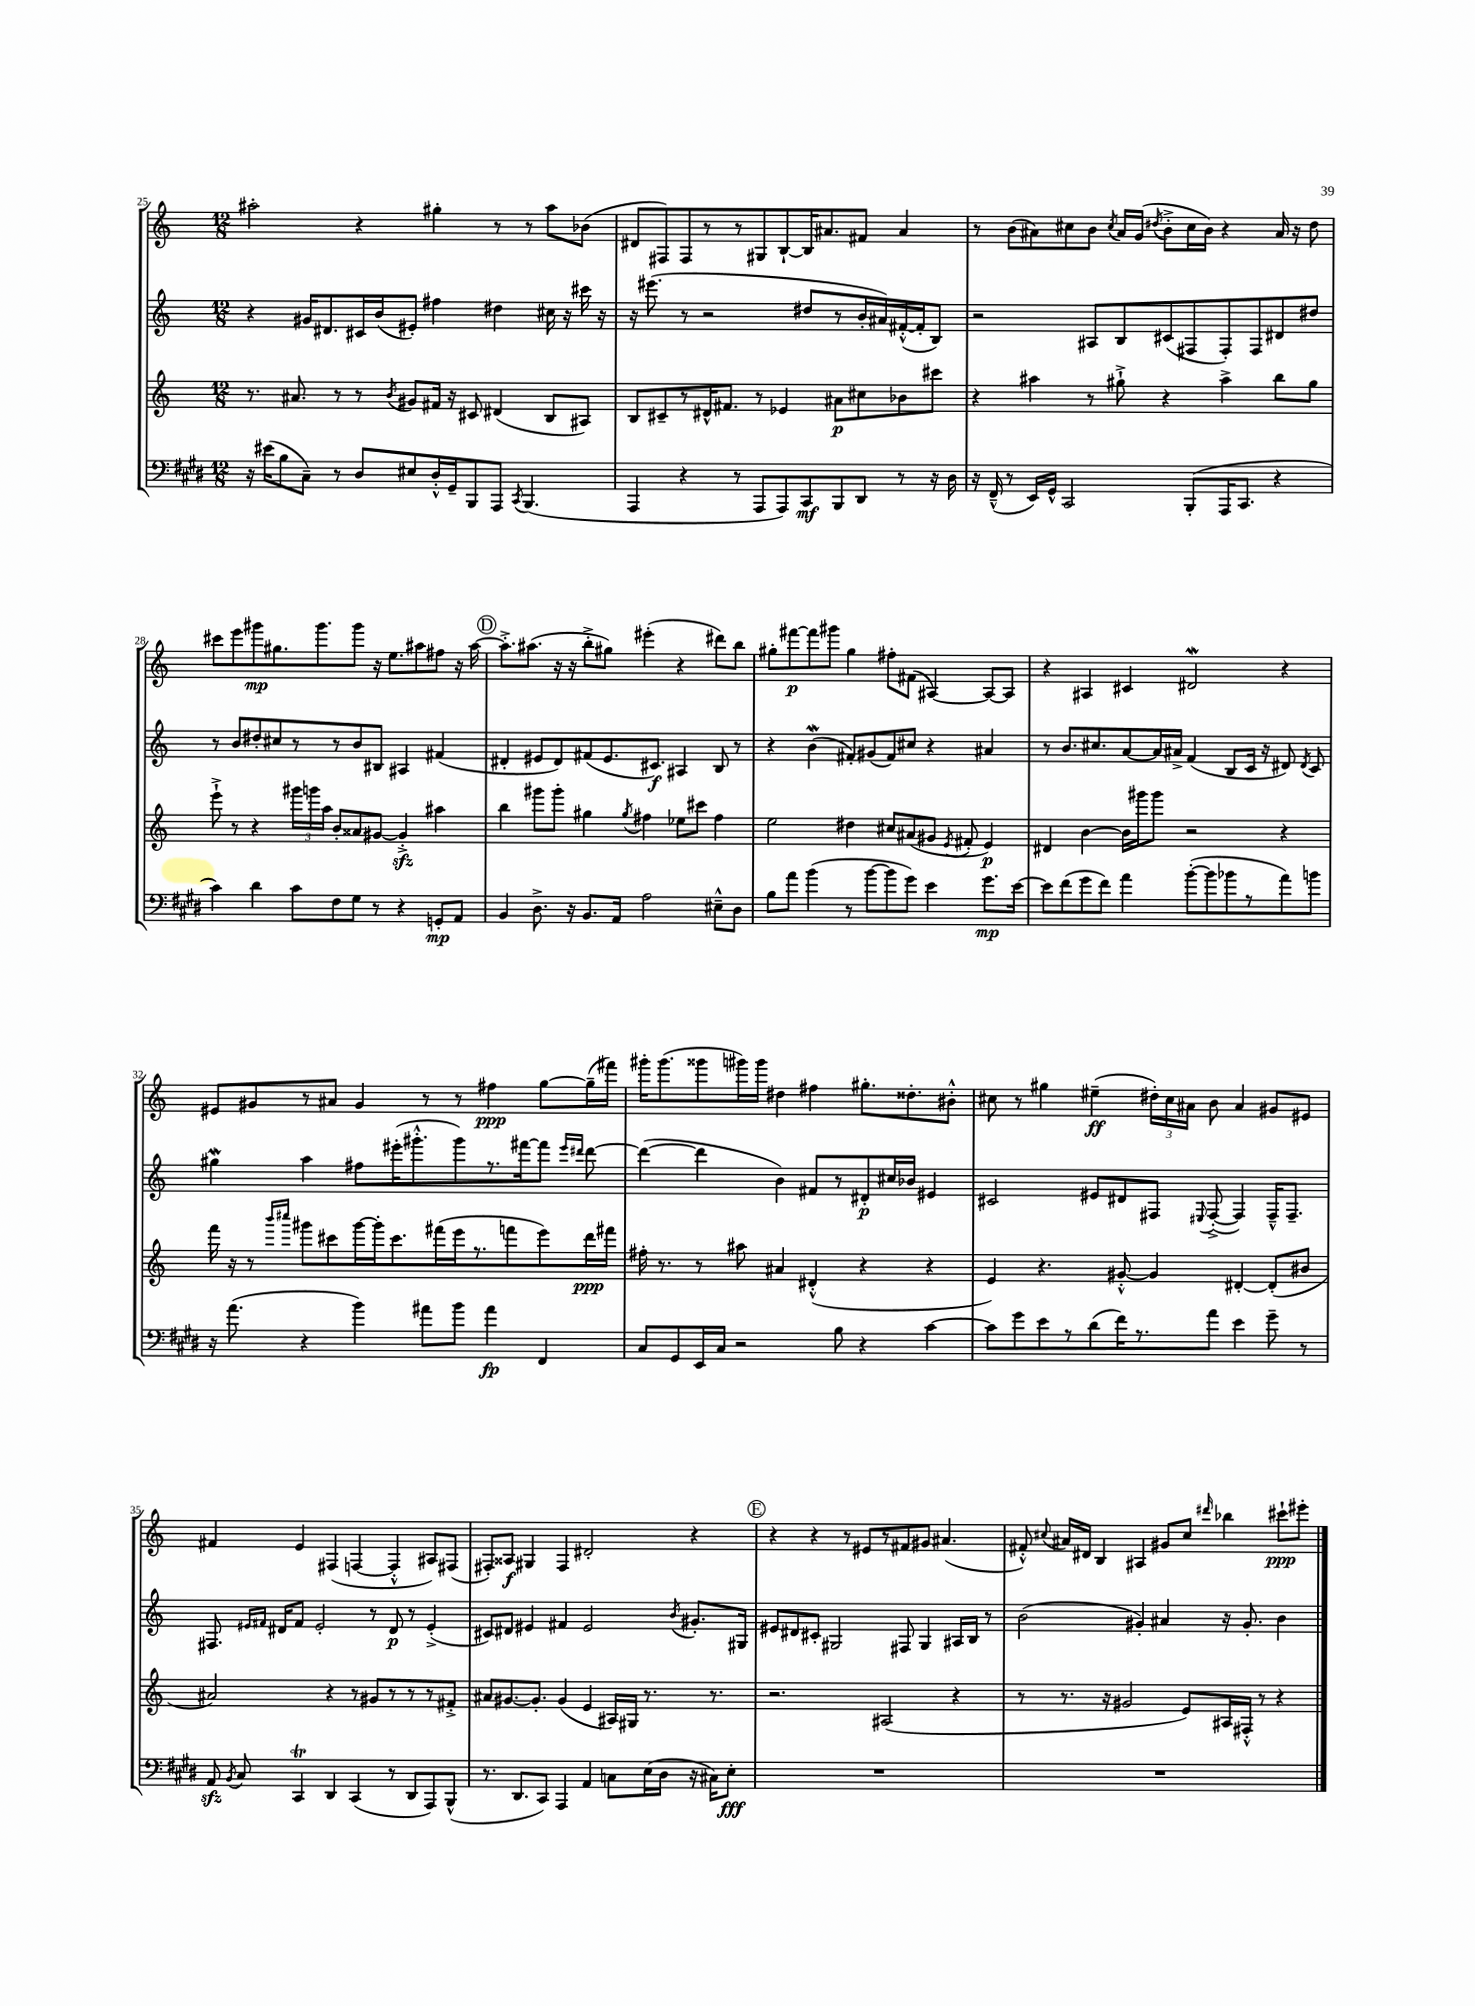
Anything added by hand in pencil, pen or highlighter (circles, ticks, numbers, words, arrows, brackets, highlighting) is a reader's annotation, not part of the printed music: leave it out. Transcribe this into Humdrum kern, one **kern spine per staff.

**kern	**dynam	**kern	**dynam	**kern	**dynam	**kern	**dynam
*part4	*part4	*part3	*part3	*part2	*part2	*part1	*part1
*staff4	*staff4	*staff3	*staff3	*staff2	*staff2	*staff1	*staff1
*clefF4	*	*clefG2	*	*clefG2	*	*clefG2	*
*k[f#c#g#d#]	*	*k[]	*	*k[]	*	*k[]	*
*M12/8	*	*M12/8	*	*M12/8	*	*M12/8	*
=25	=25	=25	=25	=25	=25	=25	=25
16r	.	8.r	.	4r	.	2aa#X'\	.
(16e#X\KL	.	.	.	.	.	.	.
8B\	.	.	.	.	.	.	.
.	.	8.a#X/	.	.	.	.	.
8C#~\J)	.	.	.	16g#X/KL	.	.	.
.	.	.	.	8.d#X/	.	.	.
8r	.	8r	.	.	.	.	.
8D#/L	.	8r	.	16c#X/L	.	4r	.
.	.	.	.	(16b/J	.	.	.
.	.	8qb/	.	.	.	.	.
8E#X/	.	8g#X/L	.	8e#X'/J)	.	.	.
16D#'^^/L	.	16f#X/Jk	.	4ff#X\	.	4gg#X'\	.
16GG#~/J	.	16r	.	.	.	.	.
8BBB/	.	8c#X/	.	.	.	.	.
8AAA/J	.	(4d#X/	.	4dd#X\	.	8r	.
8qCC#/	.	.	.	.	.	.	.
(4.BBB/	.	.	.	.	.	8r	.
.	.	8B/L	.	16cc#X\	.	8aa#\L	.
.	.	.	.	16r	.	.	.
.	.	8A#X/J)	.	16ccc#X\	.	(8b-X\J	.
.	.	.	.	16r	.	.	.
=26	=26	=26	=26	=26	=26	=26	=26
4AAA/	.	8B/L	.	16r	.	8d#X/L	.
.	.	.	.	(8.eee#X\	.	.	.
.	.	8c#X~/	.	.	.	8F#X/)	.
4r	.	8r	.	8r	.	8F#/	.
.	.	16d#X^^/K	.	2r	.	8r	.
.	.	8.f#X/J	.	.	.	.	.
8r	.	.	.	.	.	8r	.
8AAA/L	.	8r	.	.	.	8G#X/	.
8AAA/)	.	4e-X/	.	.	.	[8B`/	.
8CC#/	mf	.	.	8dd#X/L	.	16B/K]	.
.	.	.	.	.	.	8.a#X/	.
8BBB/	.	8a#X\L	p	8r	.	.	.
8DD#/J	.	8cc#X\	.	16b'/L	.	8f#X/J	.
.	.	.	.	16a#X/)	.	.	.
8r	.	8b-X\	.	([16f#X'^^/	.	4a#/	.
.	.	.	.	16f#'/J]	.	.	.
16r	.	8ccc#X\J	.	8B/J)	.	.	.
16D#\	.	.	.	.	.	.	.
=27	=27	=27	=27	=27	=27	=27	=27
16r	.	4r	.	2r	.	8r	.
(16FF#~^^/	.	.	.	.	.	.	.
8r	.	.	.	.	.	(8b\L	.
16EE/LL)	.	4aa#X\	.	.	.	8a#X\)	.
16GG#^^/JJ	.	.	.	.	.	.	.
2CC#/	.	.	.	.	.	8cc#X\	.
.	.	8r	.	8A#X/L	.	8b\J	.
.	.	.	.	.	.	8qcc#/	.
.	.	8gg#X`^\	.	8B/	.	16a#/LL	.
.	.	.	.	.	.	(16g/JJ	.
.	.	.	.	.	.	8qdd#X/	.
.	.	4r	.	(8c#X/	.	8b'^\L	.
(8BBB'/L	.	.	.	8F#X/	.	16cc#\L	.
.	.	.	.	.	.	16b\JJ)	.
16AAA/K	.	4aa#^\	.	8F#'/)	.	4r	.
8.CC#/J	.	.	.	.	.	.	.
.	.	.	.	8F#/	.	.	.
4r	.	8bb\L	.	8d#X/	.	16a#/	.
.	.	.	.	.	.	16r	.
.	.	8gg#\J	.	8dd#X/J	.	8dd#\	.
!!LO:LB:g=z
=28	=28	=28	=28	=28	=28	=28	=28
4c#\)	.	8eee`^\	.	8r	.	8ccc#X\L	.
.	.	8r	.	8b/L	.	8eee\	.
4d#\	.	4r	.	8dd#X'/	.	8ggg#X\	mp
.	.	.	.	8cc#X/	.	8.gg#X\	.
8c#\L	.	24ggg#X\LL	.	8r	.	.	.
.	.	24gggn\	.	.	.	.	.
.	.	.	.	.	.	8.ggg#\	.
.	.	24aa\JJ	.	.	.	.	.
8F#\	.	8b'/L	.	8r	.	.	.
8G#\J	.	8a##X/	.	8b/	.	8ggg#\J	.
8r	.	[8g#X/J	.	8B#X/J	.	16r	.
.	.	.	.	.	.	8.ee\L	.
4r	.	4g#zz'^/]	.	4A#X/	.	.	.
.	.	.	.	.	.	8aa#X\	.
8GGn'/L	mp	4aa#X\	.	(4f#X/	.	8ff#X\J	.
8AA/J	.	.	.	.	.	16r	.
.	.	.	.	.	.	[16aa#\	.
!!LO:REH:place=s1:t=D
=29	=29	=29	=29	=29	=29	=29	=29
4BB/	.	4bb\	.	4d#X'/	.	8.aa#'^\L]	.
.	.	.	.	.	.	(8.aa#X\J	.
8.D#^\	.	8ggg#X\L	.	8e#X/L	.	.	.
.	.	8ggg#'\J	.	8d#/)	.	16r	.
16r	.	.	.	.	.	16r	.
8.BB/L	.	4gg#X\	.	(8f#X/	.	8bb'^\L	.
.	.	.	.	8.e#/	.	8gg#X\J)	.
16AA/Jk	.	.	.	.	.	.	.
.	.	8qgg#/	.	.	.	.	.
2A\	.	4ff#X\	.	.	.	(4eee#X'\	.
.	.	.	.	8.c#X/J)	f	.	.
.	.	8ee-X\L	.	4A#X/	.	4r	.
.	.	8ccc#X\J	.	.	.	.	.
8E#X~^^\L	.	4ff#\	.	8B/	.	8ddd#X\L)	.
8D#\J	.	.	.	8r	.	8bb\J	.
=30	=30	=30	=30	=30	=30	=30	=30
8B\L	.	2ee\	.	4r	.	8gg#X'\L	.
8a\J	.	.	.	.	.	[8fff#X\	p
(4b\	.	.	.	(4bW\	.	8fff#\]	.
.	.	.	.	.	.	8ggg#X\J	.
8r	.	4dd#X\	.	8f#X'/L)	.	4gg#\	.
[8b\L	.	.	.	(8g#X/	.	.	.
8b\]	.	8cc#X/L	.	8f#/)	.	8ff#X'\L	.
8g#\J)	.	(8a#X/	.	8cc#X/J	.	(8f#X\J	.
4e\	.	8g#X/J	.	4r	.	[4A#X/)	.
.	.	8qe/	.	.	.	.	.
.	.	8f#X'/	.	.	.	.	.
8.g#\L	mp	4e/)	p	4a#X/	.	8A#/L_	.
.	.	.	.	.	.	8A#/J]	.
[16e\Jk	.	.	.	.	.	.	.
=31	=31	=31	=31	=31	=31	=31	=31
8e\L]	.	4d#X/	.	8r	.	4r	.
(8f#\	.	.	.	8.b/L	.	.	.
8g#\	.	[4b\	.	.	.	4A#X/	.
.	.	.	.	8.cc#X/	.	.	.
8f#\J)	.	.	.	.	.	.	.
4a\	.	16b\LL]	.	[8a/	.	4c#X/	.
.	.	16ggg#X\J	.	.	.	.	.
.	.	8ggg#\J	.	16a/L]	.	.	.
.	.	.	.	16a#X^/JJ	.	.	.
([8b'\L	.	2r	.	(4f/	.	2d#XW/	.
8b\]	.	.	.	.	.	.	.
8b-X\	.	.	.	8B/L	.	.	.
8r	.	.	.	16c/Jk	.	.	.
.	.	.	.	16r	.	.	.
8a\)	.	4r	.	8d#X/)	.	4r	.
.	.	.	.	8qd#/	.	.	.
8bn\J	.	.	.	8c/	.	.	.
!!LO:LB:g=z
=32	=32	=32	=32	=32	=32	=32	=32
16r	.	16fff\	.	4gg#XW\	.	8e#X/L	.
(8.a\	.	16r	.	.	.	.	.
.	.	8r	.	.	.	8g#X/	.
.	.	16qqbbb/LL	.	.	.	.	.
.	.	16qqcccc#X/JJ	.	.	.	.	.
4r	.	8ggg#X\L	.	4aa\	.	8r	.
.	.	8ccc#X\	.	.	.	8a#X/J	.
4b\)	.	[16ggg#\L	.	8ff#X\L	.	4g#/	.
.	.	16ggg#'\J]	.	.	.	.	.
.	.	8.ccc#\	.	(16eee#X'\K	.	.	.
.	.	.	.	8.ggg#X'^^\	.	.	.
8a#X\L	.	.	.	.	.	8r	.
.	.	(16fff#X\L	.	.	.	.	.
8b\J	.	16eee\J	.	8ggg#\)	.	8r	.
.	.	8.r	.	.	.	.	.
4a#\	fp	.	.	8.r	.	4ff#X\	ppp
.	.	8fffn\	.	.	.	.	.
.	.	.	.	[16fff#X\k	.	.	.
4FF#/	.	8eee\)	.	8fff#\J]	.	[8gg\L	.
.	.	.	.	16qqeee#/LL	.	.	.
.	.	.	.	16qqddd#X/JJ	.	.	.
.	.	16ddd\L	ppp	[8ddd#\	.	(16gg~\L]	.
.	.	16fff#X\JJ	.	.	.	16fff#X\JJ)	.
=33	=33	=33	=33	=33	=33	=33	=33
8C#/L	.	16ff#X'\	.	(4ddd#\_	.	16ggg#X'\KL	.
.	.	8.r	.	.	.	(8.ggg#\	.
8GG#/	.	.	.	.	.	.	.
16EE/L	.	8r	.	4ddd#\]	.	8ggg##X\	.
16C#/JJ	.	.	.	.	.	.	.
2r	.	8aa#X\	.	.	.	16ggg#X\L)	.
.	.	.	.	.	.	16ggg#\JJ	.
.	.	4a#X/	.	4b\)	.	4dd#X\	.
.	.	(4d#X'^^/	.	8f#X/L	.	4ff#X\	.
8B\	.	.	.	8r	.	.	.
4r	.	4r	.	8d#X'/	p	8.gg#X'\L	.
.	.	.	.	16cc#X/L	.	.	.
.	.	.	.	16b-X/JJ	.	8.dd##X'\	.
[4c#\	.	4r	.	4e#X/	.	.	.
.	.	.	.	.	.	8b#X'^^\J	.
=34	=34	=34	=34	=34	=34	=34	=34
8c#\L]	.	4e/)	.	2c#X/	.	8cc#X\	.
8g#\	.	.	.	.	.	8r	.
8e\	.	4.r	.	.	.	4gg#X\	.
8r	.	.	.	.	.	.	.
(8d#\	.	.	.	8e#X/L	.	(4ee#X~\	ff
16f#\K)	.	[8g#X'^^/	.	8d#X/	.	.	.
8.r	.	.	.	.	.	.	.
.	.	4g#/]	.	8F#X/J	.	24dd#X'\LL)	.
.	.	.	.	.	.	24cc#\	.
.	.	.	.	.	.	24a#X\JJ	.
.	.	.	.	8qqE#X/	.	.	.
8a\J	.	.	.	([8F#'^/	.	8b\	.
4e\	.	[4d#X'/	.	4F#/])	.	4a#/	.
8g#~\	.	(8d#'/L]	.	16F#~^^/KL	.	8g#X/L	.
.	.	.	.	8.F#~/J	.	.	.
8r	.	8b#X/J	.	.	.	8e#X/J	.
!!LO:LB:g=z
=35	=35	=35	=35	=35	=35	=35	=35
8AAzz/	.	2a#X/)	.	8.F#X/	.	4f#X/	.
8qBB/	.	.	.	.	.	.	.
8C#/	.	.	.	.	.	.	.
.	.	.	.	16qqe#X/LL	.	.	.
.	.	.	.	16qqf#X/JJ	.	.	.
.	.	.	.	16d#X/KL	.	.	.
4CC#T/	.	.	.	8f#/J	.	4e/	.
.	.	.	.	2e#'/	.	.	.
4DD#/	.	4r	.	.	.	(4F#X/	.
(4CC#/	.	8r	.	.	.	[4Fn/	.
.	.	8g#X/L	.	8r	.	.	.
8r	.	8r	.	8d#/	p	4F'^^/]	.
8DD#/L	.	8r	.	8r	.	.	.
8AAA/)	.	8r	.	(4e#'^/	.	8A#X/L)	.
(8BBB^^/J	.	8f#X'^/J	.	.	.	(8F#X/J	.
=36	=36	=36	=36	=36	=36	=36	=36
8.r	.	8a#X/L	.	8c#X/L)	.	8F#X'/L)	.
.	.	[8.g#X/	.	8d#X/J	.	8A##X/J	f
8.DD#/L	.	.	.	.	.	.	.
.	.	.	.	4e#X/	.	4G#X/	.
.	.	8.g#'/J]	.	.	.	.	.
8CC#/J)	.	.	.	.	.	.	.
4AAA/	.	(4g#/	.	4f#X/	.	4F#/	.
4AA/	.	4e/	.	2e#/	.	2d#X'/	.
8Cn\L	.	16A#X/LL)	.	.	.	.	.
.	.	16G#X/JJ	.	.	.	.	.
(16E\L	.	8.r	.	.	.	.	.
16D#\JJ	.	.	.	.	.	.	.
.	.	.	.	8qb/	.	.	.
16r	.	.	.	8.g#X'/L	.	4r	.
16C#X\KL)	.	8.r	.	.	.	.	.
8E'\J	fff	.	.	.	.	.	.
.	.	.	.	16G#X/Jk	.	.	.
!!LO:REH:place=s1:t=E
=37	=37	=37	=37	=37	=37	=37	=37
1.r	.	2.r	.	8e#X/L	.	4r	.
.	.	.	.	8d#X/	.	.	.
.	.	.	.	8c#X'/J	.	4r	.
.	.	.	.	2G#X/	.	.	.
.	.	.	.	.	.	8r	.
.	.	.	.	.	.	8e#X/L	.
.	.	(2A#X/	.	.	.	8r	.
.	.	.	.	8F#X/	.	8f#X/	.
.	.	.	.	4G#/	.	8g#X/J	.
.	.	.	.	.	.	(4.a#X/	.
.	.	4r	.	16A#X/LL	.	.	.
.	.	.	.	16B/JJ	.	.	.
.	.	.	.	8r	.	.	.
=38	=38	=38	=38	=38	=38	=38	=38
1.r	.	8r	.	(2b\	.	8f#X'^^/)	.
.	.	.	.	.	.	8qqcc#X/	.
.	.	8.r	.	.	.	16a#X/LL	.
.	.	.	.	.	.	16d#X/JJ	.
.	.	.	.	.	.	4B/	.
.	.	16r	.	.	.	.	.
.	.	2g#X/	.	.	.	.	.
.	.	.	.	4g#X'/)	.	4A#X/	.
.	.	.	.	4a#X/	.	8g#X/L	.
.	.	8e/L)	.	.	.	8cc#/J	.
.	.	.	.	.	.	16qqddd#X/	.
.	.	16A#X/L	.	16r	.	4bb-X\	.
.	.	16F#X'^^/JJ	.	8.g#'/	.	.	.
.	.	8r	.	.	.	.	.
.	.	4r	.	4b\	.	8ccc#X`\L	ppp
.	.	.	.	.	.	8eee#X'\J	.
==	==	==	==	==	==	==	==
*-	*-	*-	*-	*-	*-	*-	*-
